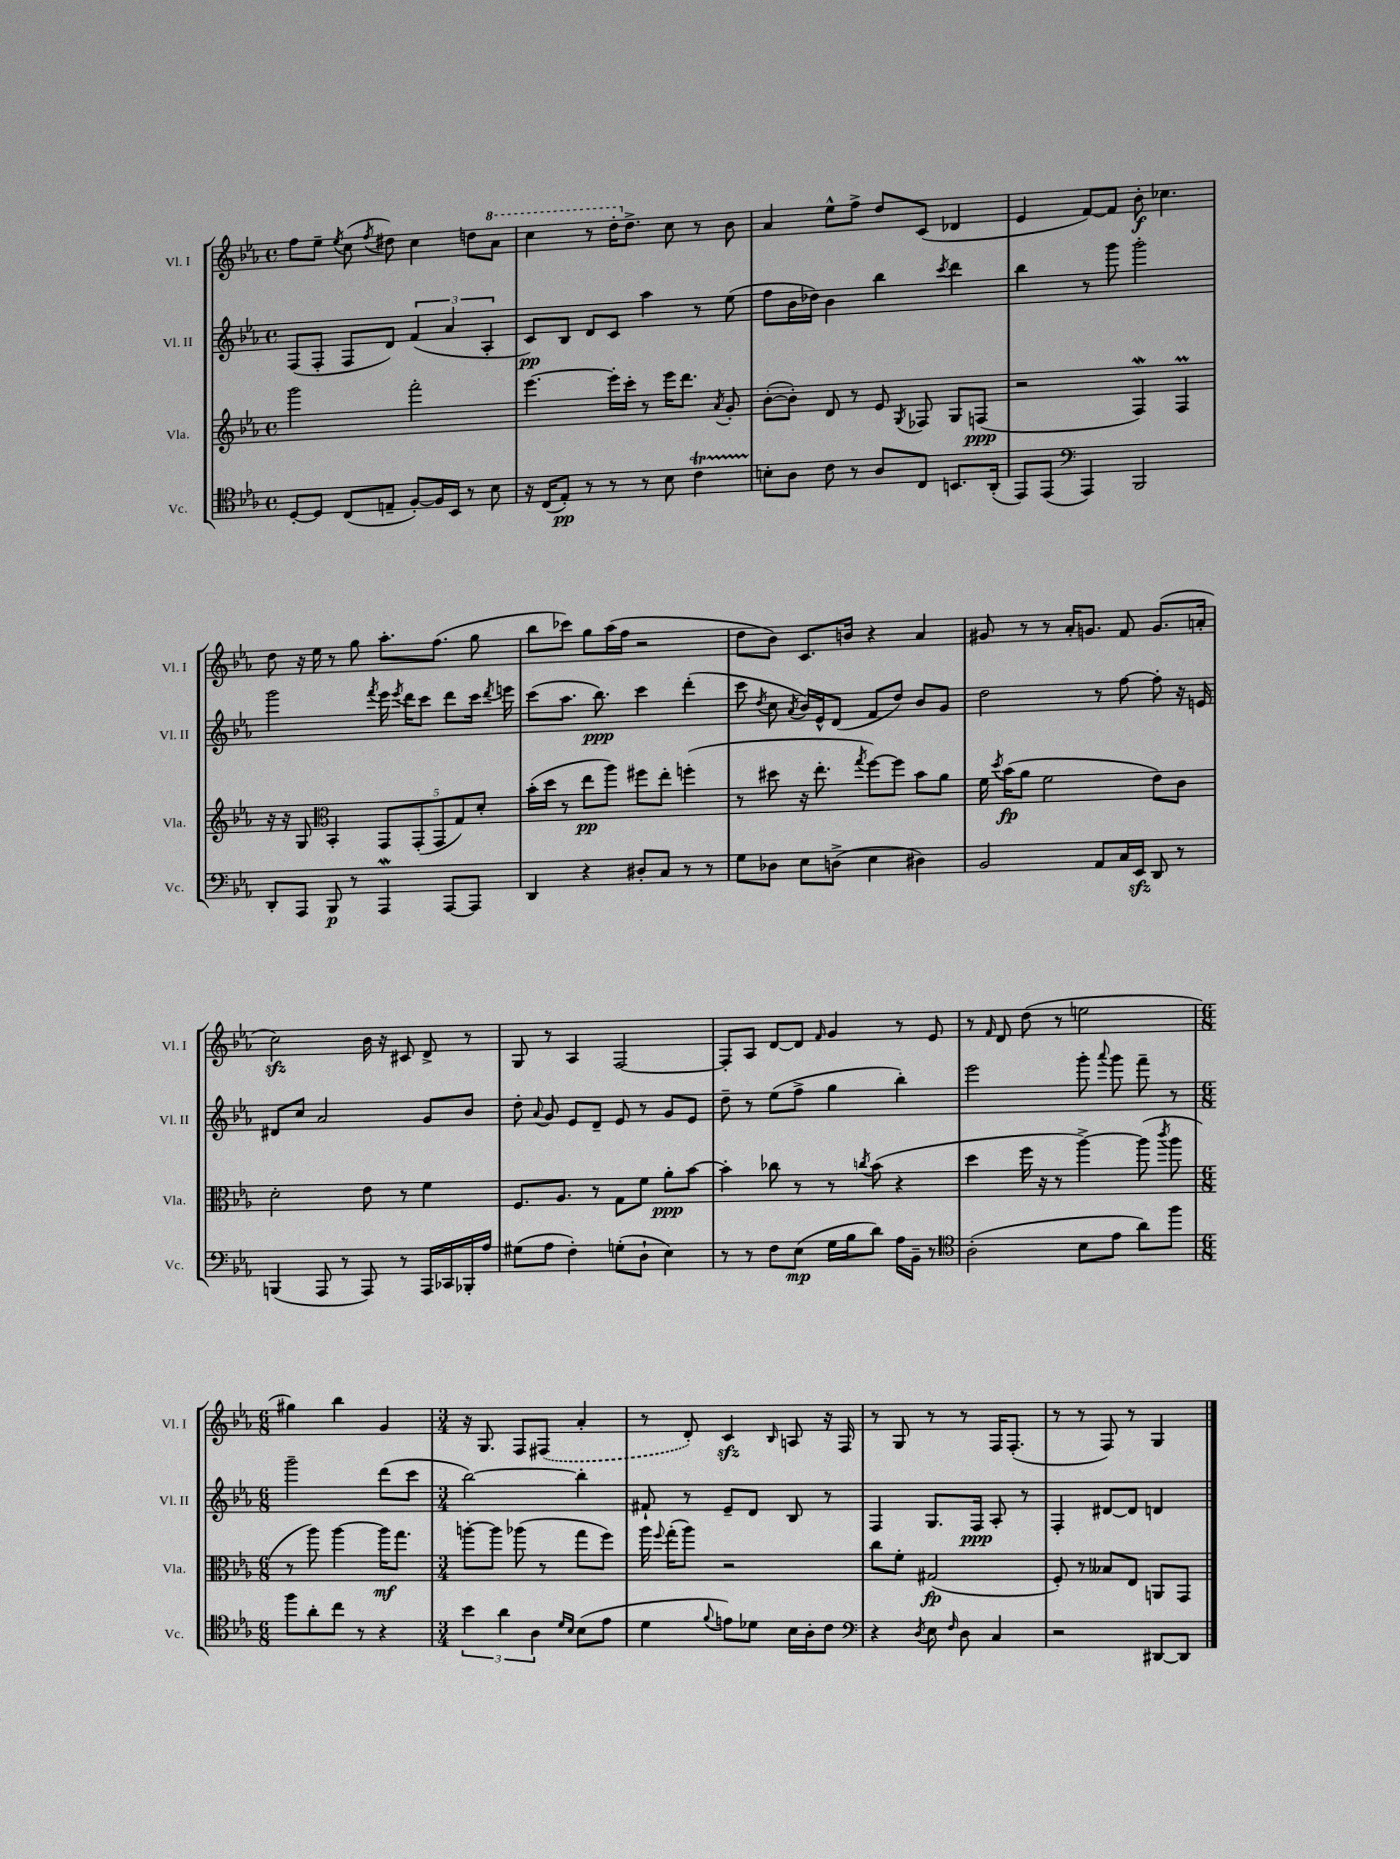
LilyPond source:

<<
\new StaffGroup <<
\new Staff = "s0" \with { instrumentName = "Vl. I" shortInstrumentName = "Vl. I" } {
    \clef treble \key ees \major \defaultTimeSignature \time 4/4
    \autoBeamOff f''8[ ees''8]-- \acciaccatura { ees''8 } c''8( \acciaccatura { f''8 } dis''8) c''4 d''8[ \ottava #1 aes''8] |
    c'''4 r8 d'''16[-. \ottava #0 d''8.]-> c''8 r8 bes'8 |
    aes'4 ees''8[-^ f''8]-> d''8[ c'8]( des'4 |
    ees'4 f'8[~) f'8] bes'8-.\f ces''4. |
    d''8 r16 ees''16 r8 g''8 aes''8.[-. f''8.]( g''8 |
    bes''8[ ces'''8]) g''8[ aes''16( f''16] r2 |
    d''8[ bes'8]) c'8.[ b'16] r4 aes'4 |
    gis'8 r8 r8 aes'16[-. g'8.] f'8 g'8.[( a'16]-. |
    c''2\sfz) bes'16 r16 cis'8 d'8-> r8 |
    g8 r8 aes4 f2~ |
    f8[-. aes8] d'8[~ d'8] \grace { f'16 } g'4 r8 ees'8 |
    r8 \grace { f'16 } d'8 d''8( r8 e''2 |
    \numericTimeSignature \time 6/8 gis''4) bes''4 g'4 |
    \numericTimeSignature \time 3/4 r16 g8. f8[ \once \slurDashed fis8]( aes'4-. |
    r8 d'8-.) c'4\sfz \grace { bes16 } a8 r16 f16 |
    r8 g8 r8 r8 f16[ f8.]-.( |
    r8 r8 f8) r8 g4 \bar "|." |
}
\new Staff = "s1" \with { instrumentName = "Vl. II" shortInstrumentName = "Vl. II" } {
    \clef treble \key ees \major \defaultTimeSignature \time 4/4
    \autoBeamOff f8[( f8]-. f8[ d'8]) \tuplet 3/2 { f'4( aes'4 aes4-. } |
    c'8[\pp) bes8] d'8[ c'8] aes''4 r8 ees''8( |
    f''8[ bes'16 des''16]) bes'4 bes''4 \acciaccatura { c'''8 } d'''4 |
    bes''4 r8 g'''8 g'''2-. |
    g'''2 \acciaccatura { f'''8 } ees'''16 \acciaccatura { ees'''8 } d'''16[ c'''8] d'''8[ c'''16] \acciaccatura { d'''8 } e'''16 |
    c'''8[( aes''8.] bes''8.\ppp) c'''4 d'''4-.( |
    c'''8 \acciaccatura { d''8 } c''8 \acciaccatura { aes'8 } bes'16[) ees'16-^ d'8]( f'8[ d''8]) bes'8[ g'8] |
    d''2 r8 f''8~ f''8-. r16 e'16 |
    dis'8[ c''8] aes'2 g'8[ bes'8] |
    d''8-. \appoggiatura { aes'8 } g'8 ees'8[ d'8]-- ees'8 r8 g'8[ ees'8] |
    d''8-- r8 ees''8[( f''8]-> g''4 bes''4-.) |
    ees'''2 g'''8-. \appoggiatura { aes'''8 } g'''8 f'''8-- r8 |
    \numericTimeSignature \time 6/8 g'''2-- d'''8[( c'''8] |
    \numericTimeSignature \time 3/4 bes''2~) bes''4-. |
    fis'8-! r8 ees'8[-- d'8] bes8 r8 |
    f4 g8.[ f16]\ppp aes8-. r8 |
    f4-. dis'8[~ dis'8] d'4 \bar "|." |
}
\new Staff = "s2" \with { instrumentName = "Vla." shortInstrumentName = "Vla." } {
    \clef treble \key ees \major \defaultTimeSignature \time 4/4
    \autoBeamOff g'''2 f'''2-. |
    ees'''4.~ ees'''16[-. c'''16]-. r8 ees'''16[ d'''8.] \acciaccatura { aes'8 } g'8-. |
    bes'8[~-.( bes'8]-.) d'8 r8 ees'8 \acciaccatura { g8 } fes8 g8[ f8]\ppp( |
    r2 f4\mordent) f4\prall |
    r16 r16 g8 \clef alto bes,4-. \tuplet 5/4 { g,8[ g,8-.( g,8 g8) d'8]-. } |
    bes'16[-.( d''16] r8 ees''8[\pp aes''8]) fis''8[ ees''8]-. f''4-.( |
    r8 dis''8 r16 ees''8.-. \acciaccatura { g''8 } f''8[~) f''8] bes'8[ aes'8] |
    f'16 \acciaccatura { d''8 } bes'16[\fp( aes'8] f'2 ees'8[) c'8] |
    d'2-. ees'8 r8 f'4 |
    f8.[ aes8.] r8 g8[ f'8] aes'8[-.\ppp bes'8]~ |
    bes'4-. ces''8 r8 r8 \acciaccatura { c''8 } bes'8( r4 |
    d''4 f''16 r16 r8 aes''4~->) aes''8( \acciaccatura { c'''8 } aes''8 |
    \numericTimeSignature \time 6/8 r8 aes''8) aes''4~ aes''16[\mf g''8.] |
    \numericTimeSignature \time 3/4 a''8[~-. a''8] aes''8( r8 g''8[ f''8]) |
    aes''16 \appoggiatura { f''8 } g''16[-.( aes''8]) r2 |
    c''8[ f'8]-. gis2\fp( |
    f8-.) r8 beses8[ ees8] a,8[ g,8] \bar "|." |
}
\new Staff = "s3" \with { instrumentName = "Vc." shortInstrumentName = "Vc." } {
    \clef tenor \key ees \major \defaultTimeSignature \time 4/4
    \autoBeamOff d8[~-. d8] c8[( e8]-- f8[~-.) f16 bes,16] r8 bes8 |
    r16 c16[( ees8]-.\pp) r8 r8 r8 bes8 c'4\startTrillSpan |
    b8[-.\stopTrillSpan aes8] c'8 r8 aes8[ c8] b,8.[ aes,16]-.( |
    ees,8[) ees,8]( \clef bass aes,,4) bes,,2 |
    d,8[-. aes,,8] bes,,8\p r8 aes,,4\mordent aes,,8[~ aes,,8] |
    d,4 r4 dis8[-. c8] r8 r8 |
    g8[ des8] ees8[ d8]->( ees4 dis4) |
    bes,2 aes,8[ c16 ees,16]\sfz d,8 r8 |
    b,,4( aes,,8 r8 aes,,8) r8 aes,,16[ ces,16 bes,,16-. aes16] |
    gis8[( aes8] f4-.) g8[-.( d8]-! ees4) |
    r8 r8 f8[ ees8]\mp( g16[ bes16 d'8]) aes16[ bes,16]-- r8 |
    \clef tenor aes2-.( bes8[ ees'8] aes'8[) f''8] |
    \numericTimeSignature \time 6/8 f''8[ aes'8-. c''8] r8 r4 |
    \numericTimeSignature \time 3/4 \tuplet 3/2 { bes'4 aes'4 aes4 } \grace { d'16[ bes16] } bes8[( ees'8] |
    d'4 \appoggiatura { f'8 } e'8[) des'8] bes16[ aes16-. c'8] |
    \clef bass r4 \acciaccatura { d8 } ees8 \grace { f16 } d8 c4 |
    r2 dis,8[~ dis,8] \bar "|." |
}
>>
>>
\layout { \context { \Score \remove "Bar_number_engraver" } }
